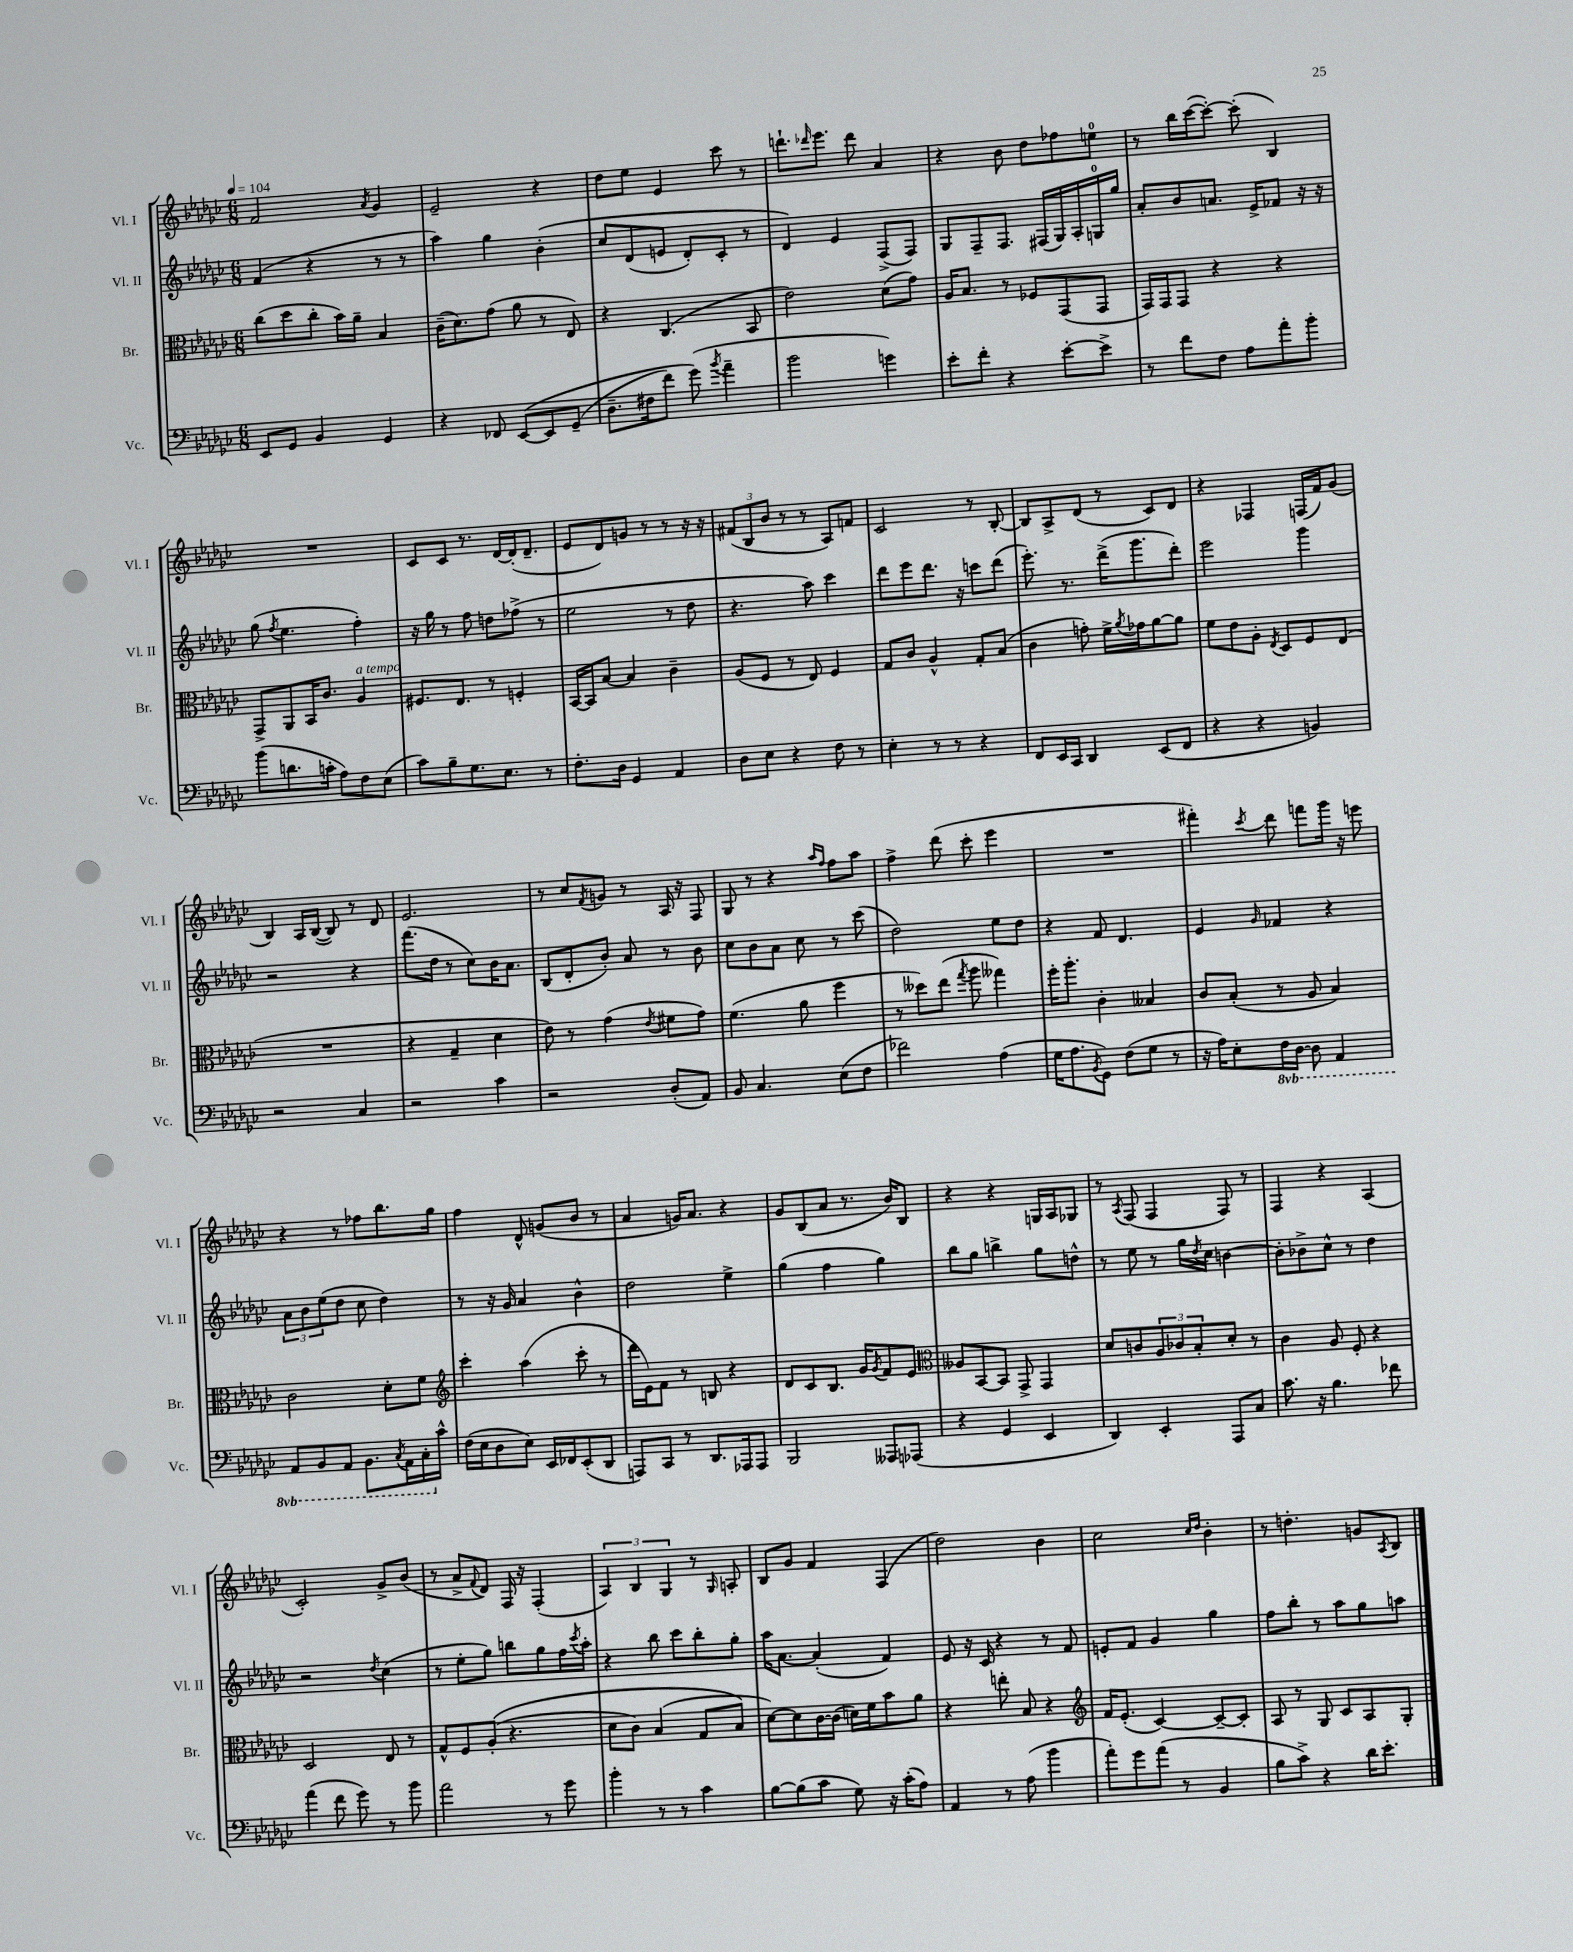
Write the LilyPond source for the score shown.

<<
\new StaffGroup <<
\new Staff = "s0" \with { instrumentName = "Vl. I" shortInstrumentName = "Vl. I" } {
    \clef treble \key ges \major \numericTimeSignature \time 6/8 \tempo 4 = 104
    f'2 \acciaccatura { aes'8 } ges'4 |
    ees'2-- r4 |
    des''8 ees''8 ees'4 ces'''8 r8 |
    d'''8.-! \grace { des'''16 } ees'''8. des'''8 aes'4 |
    r4 bes'8 des''8 fes''8 e''8-0 |
    r8 bes''16 ces'''16~( ces'''8~-.) ces'''8-.( bes4) |
    R2. |
    ces'8 ces'8 r8. des'16~ des'16-.( des'8.-- |
    ees'8 des'8) g'8 r8 r8 r16 r16 |
    \tuplet 3/2 { fis'8( bes8 bes'8 } r8 r8 aes8) f'8 |
    ces'2 r8 bes8~-. |
    bes8 aes8-> des'8( r8 ces'8) des'8 |
    r4 fes4 f16( f'16) ges'8( |
    bes4) aes16 bes16~( bes8) r8 des'8 |
    ees'2. |
    r8 ces''8 \acciaccatura { f'8 } g'8 r8 aes16 r16 f8 |
    ges8 r8 r4 \grace { aes''16 f''16 } f''8 aes''8 |
    f''4-> des'''8( ces'''8-. ees'''4 |
    R2. |
    fis'''4-.) \acciaccatura { ces'''8 } des'''8 f'''8 ges'''16 r16 e'''8 |
    r4 r8 fes''8 bes''8. ges''16 |
    f''4 des'8-^ g'8( bes'8 r8 |
    aes'4 g'16) aes'8. r4 |
    ges'8 bes8( aes'8 r8. bes'16) bes8 |
    r4 r4 g16 aes16 ges8 |
    r8 \acciaccatura { aes8 } f8( f4 f8) r8 |
    f4 r4 aes4( |
    ces'2-.) ges'8-> bes'8( |
    r8 aes'8-> \appoggiatura { f'8 } des'8) f16 r16 f4-.( |
    \tuplet 3/2 { aes4) bes4 ges4 } r8 \grace { ges16 } a8-. |
    bes8 ges'8 f'4 f4( |
    des''2) bes'4 |
    ces''2 \grace { ces''16 des''16 } bes'4-. |
    r8 d''4.-. g'8 \acciaccatura { aes8 } bes8 \bar "|." |
}
\new Staff = "s1" \with { instrumentName = "Vl. II" shortInstrumentName = "Vl. II" } {
    \clef treble \key ges \major \numericTimeSignature \time 6/8
    f'4( r4 r8 r8 |
    aes''4) ges''4 bes'4-.\( |
    ces''8 des'8( e'8 des'8-.) ces'8-. r8 |
    des'4\) ees'4 f8->( f8) |
    ges8 f8-- f8. fis16( ges16) aes16-. g16-0 ges''16 |
    aes'8-. bes'8 a'8. ees'16-> fes'8 r16 r16 |
    ges''8( \acciaccatura { f''8 } ees''4. f''4-.) |
    r16 ges''16 r8 f''8 d''8 fes''8->( r8 |
    ees''2 r8 des''8 |
    r4. aes''8) ces'''4 |
    des'''8 ees'''8 des'''8. r16 c'''8 des'''8( |
    ees'''8.-.) r8. des'''16->( ges'''8. des'''8-.) |
    ees'''2 ges'''4 |
    r2 r4 |
    f'''8.( des''16 r8 ces''8) bes'16 aes'8. |
    bes8( des'8-. bes'8-.) aes'8 r8 bes'8 |
    ces''8 bes'8 aes'8 ces''8 r8 ces'''8( |
    des''2) ees''8 des''8 |
    r4 f'8 des'4. |
    ees'4 \grace { ges'16 } fes'4 r4 |
    \tuplet 3/2 { aes'8 bes'8 ees''8( } des''8 ces''8 des''4) |
    r8 r16 ges'16 aes'4 bes'4-^ |
    des''2 ees''4-> |
    ges''4( f''4 ges''4) |
    bes''8 ges''8 b''4-> ges''8 d''8-^ |
    r8 ees''8 r8 ges''16 \acciaccatura { des''8 } ces''16 b'4~ |
    b'8-. bes'8-> ces''8-^ r8 des''4 |
    r2 \acciaccatura { des''8 } ces''4( |
    r8 ees''8-. ges''8) b''8 ges''8 f''16 \acciaccatura { ces'''8 } aes''16-. |
    r4 bes''8 ces'''8 bes''8-. ges''8-. |
    aes''16 aes'8.~ aes'4-.( f'4) |
    ees'8 r16 ces'16 r4 r8 f'8 |
    e'8-. f'8 ges'4 ges''4 |
    f''8 bes''8-. r8 aes''8 ges''8 a''8 \bar "|." |
}
\new Staff = "s2" \with { instrumentName = "Br." shortInstrumentName = "Br." } {
    \clef alto \key ges \major \numericTimeSignature \time 6/8
    ces''8( des''8 ces''8-. bes'16) aes'16-- bes4 |
    ces'16--( des'8.) ges'8( aes'8 r8 ees8) |
    r4 ces4.( bes,8 |
    ees'2) des'8( ges'8) |
    aes16 bes8. r8 fes8 ges,8( ges,8 |
    ges,16) ges,16 ges,8 r4 r4 |
    ges,8-> aes,8 bes,16 ces'8. aes4^\markup { \italic "a tempo" } |
    fis8. ees8. r8 f4-. |
    bes,16~ bes,16 bes8~ bes4 ces'4-- |
    aes8( f8 r8 ees8) f4 |
    ges8 ces'8 aes4-^ ges8-. bes8( |
    ces'4 g'8-.) f'16-> \acciaccatura { aes'8 } ges'16 aes'8~ aes'8 |
    f'8 ees'8 aes8-. \acciaccatura { ees8 } des8 f8 ees8( |
    R2. |
    r4 ges4-- des'4 |
    ees'8) r8 ges'4( \acciaccatura { ees'8 } fis'8 ges'8) |
    f'4.( aes'8 f''4 |
    r8 deses''8) ees''8( \acciaccatura { ges''8 } aes''8 geses''4) |
    f''16-. aes''8.-. ces'4-. beses4 |
    ces'8 bes8-.( r8 aes8 bes4) |
    ces'2 des'8-. f'8 |
    \clef treble ces'''4-. aes''4( ces'''8-. r8 |
    des'''16 ees'16) f'8 r8 b8 r4 |
    des'8 ces'8 bes8. ges'16 \acciaccatura { ges'8 } f'8 ees'8 |
    \clef alto aeses8 bes,8~ bes,8 ges,8-> ges,4 |
    des'8 c'8 \tuplet 3/2 { aes8 ces'8 bes8-. } des'8-. r8 |
    ces'4 aes8 f8-. r4 |
    des2 ees8 r8 |
    ges8-^ f8 aes8-.(\( r4. |
    des'8 ces'8) bes4( ges8 bes8\) |
    des'8~) des'8 ces'16~ ces'16( d'16) f'16 bes'8 aes'8 |
    r4 e''8-. bes8 r4 |
    \clef treble f'16 ees'8.-.( ces'4~) ces'8~-- ces'8-. |
    aes8 r8 ges8 ces'8 aes8 ges8-. \bar "|." |
}
\new Staff = "s3" \with { instrumentName = "Vc." shortInstrumentName = "Vc." } {
    \clef bass \key ges \major \numericTimeSignature \time 6/8 \set Staff.ottavationMarkups = #ottavation-simple-ordinals
    ees,8 ges,8 bes,4 ges,4 |
    r4 fes,8 ees,8~\( ees,8 ges,8--( |
    des8.-- fis16 f'8) ges'8(\) \acciaccatura { bes'8 } aes'4-- |
    bes'2 g'4) |
    ees'8-. f'8-. r4 ees'8~-. ees'8-> |
    r8 f'8 f8 aes8 aes'8-. bes'8-. |
    bes'8( d'8. c'16-. aes8) f8 ees8( |
    ces'8) bes8-- ges8. ees8. r8 |
    f8.-. des16 ges,4 aes,4 |
    des8 ees8 r4 f8 r8 |
    ees4-. r8 r8 r4 |
    f,8 ees,16 ces,16 des,4 ees,8( f,8 |
    r4 r4 b,4) |
    r2 ces4 |
    r2 ces'4 |
    r2 des8-.( aes,8) |
    bes,8 ces4. ees8( f8 |
    fes'2) aes4( |
    ges16 aes8. \acciaccatura { bes,8 } ges,8) f8( ges8 r8 |
    r16 aes16) ees8-. \ottava #-1 f,16 des,16~ des,8 aes,,4 |
    aes,,8 bes,,8 aes,,8 bes,,8. \acciaccatura { ces,8 } aes,,16 ces,16-. \ottava #0 ces'16-^ |
    f16( ees16 des8 ees8) ees,16 fes,16 ees,8-.( des,8 |
    a,,8) ces,8 r8 des,8. aes,,16 aes,,8 |
    bes,,2 aeses,,8 aes,,8( |
    r4 ges,4 ees,4 |
    des,4) ees,4-. aes,,8 ces8 |
    ces'8. r16 bes4. fes'8 |
    aes'4( f'8 ges'8) r8 bes'8 |
    aes'2 r8 ges'8 |
    bes'4-. r8 r8 ces'4 |
    bes8~ bes8( ces'8 ges8) r16 ces'16-.( aes8) |
    aes,4 r8 aes8( bes'4 |
    aes'8-.) ges'8 aes'8( r8 bes,4 |
    bes8 ces'8->) r4 des'16 ees'8.-. \bar "|." |
}
>>
>>
\layout { \context { \Score \remove "Bar_number_engraver" } }
